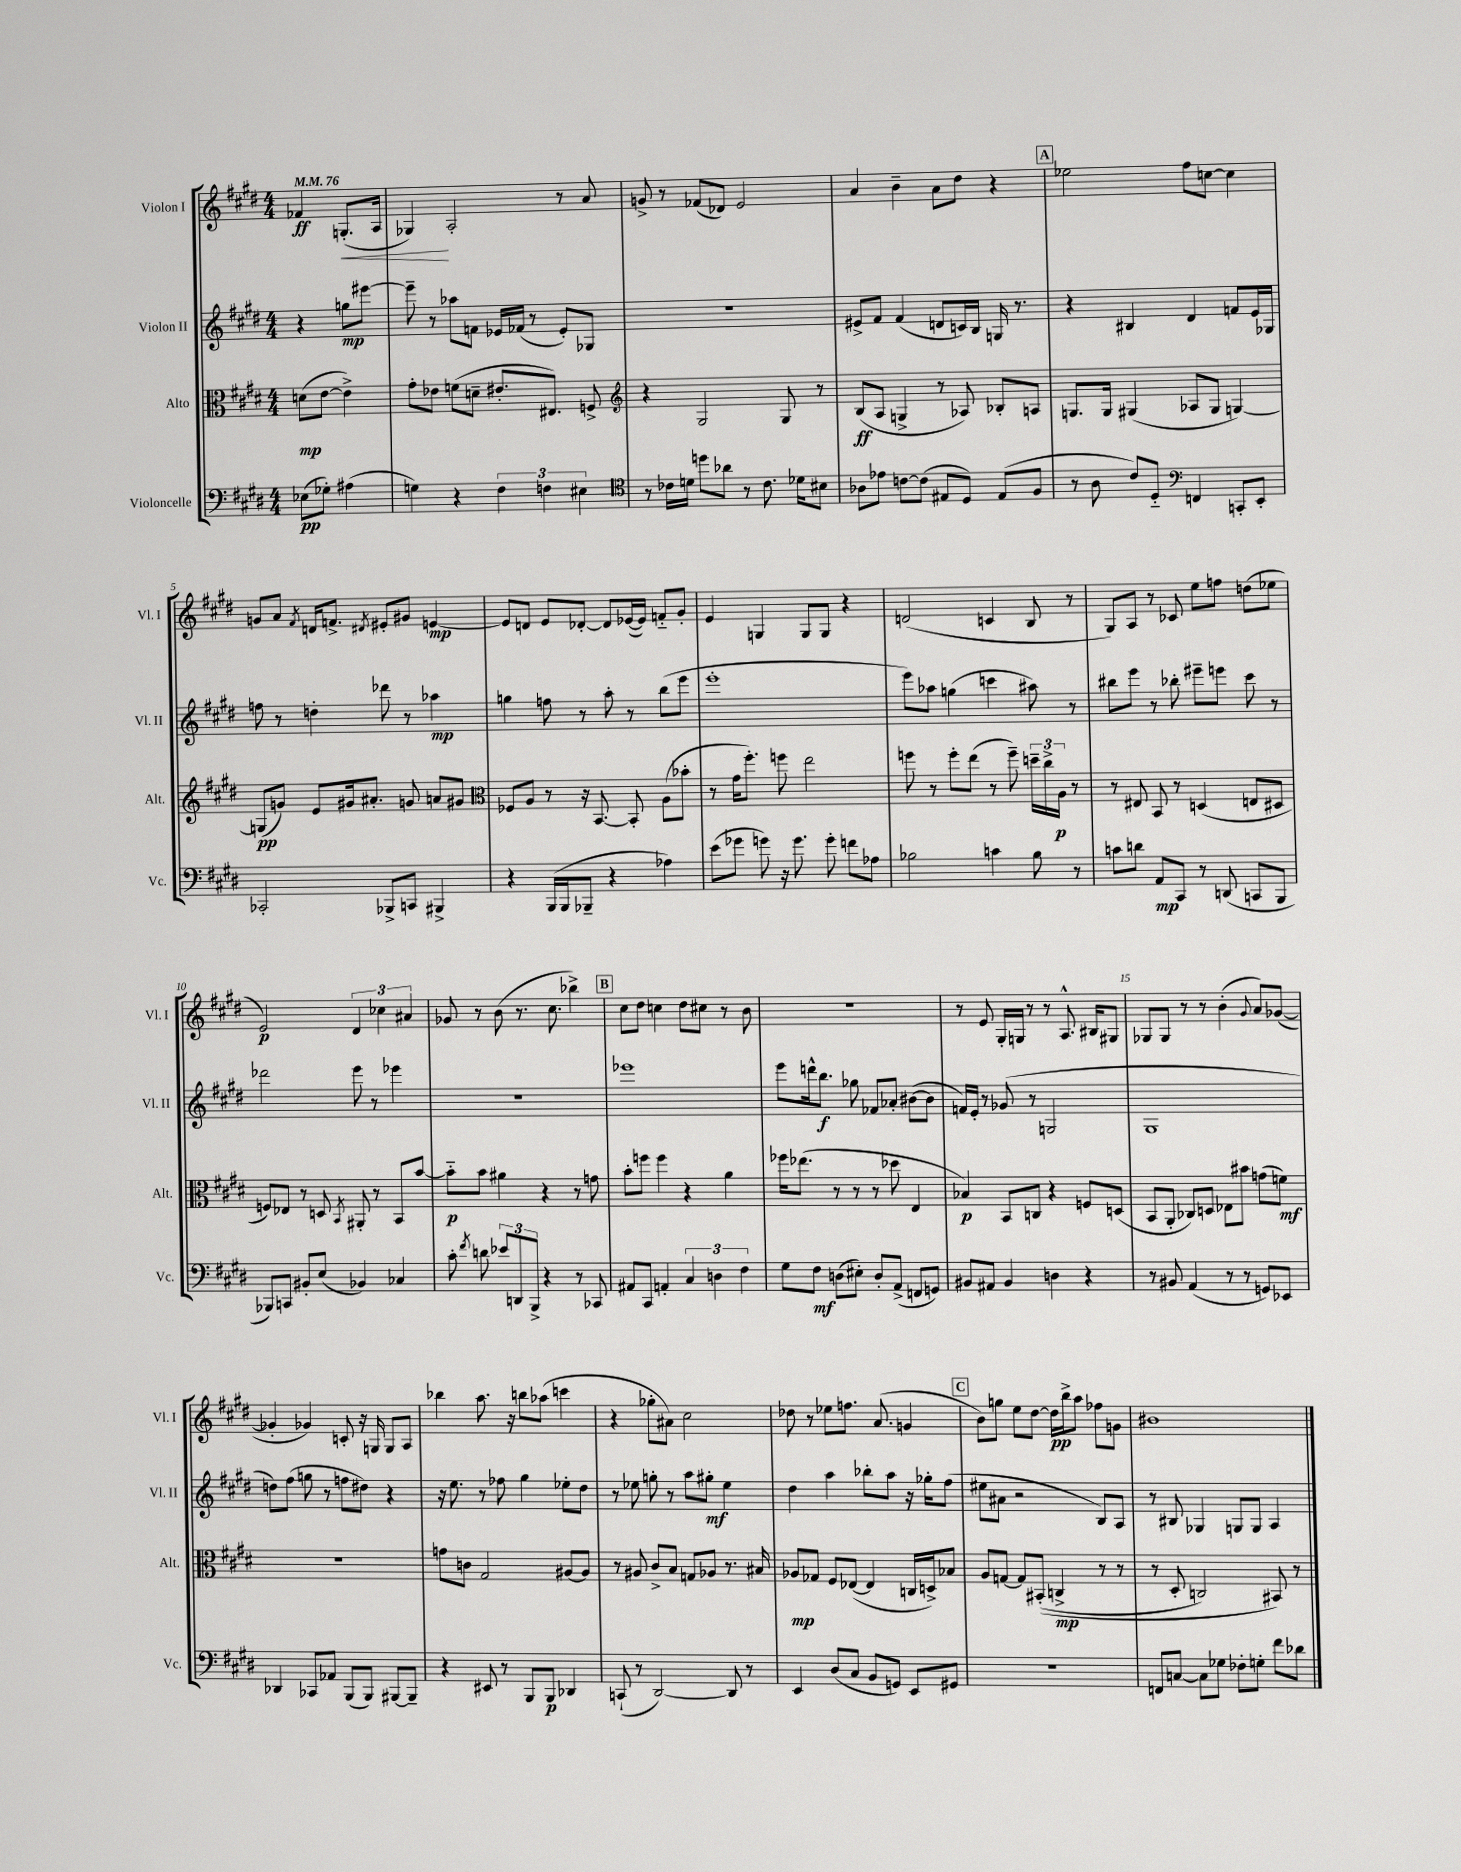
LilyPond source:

<<
\new StaffGroup <<
\new Staff = "s0" \with { instrumentName = "Violon I" shortInstrumentName = "Vl. I" } {
    \clef treble \key e \major \numericTimeSignature \time 4/4 \partial 2 \tempo 4 = 76
    \autoBeamOff fes'4\ff g8.[-.\<( a16] |
    ges4\!) a2-. r8 a'8 |
    g'8-> r8 fes'8[( des'8]) e'2 |
    a'4 b'4-- a'8[ dis''8] r4 |
    \mark \markup { \box "A" } ees''2 fis''8[ c''8]~ c''4 |
    g'8[ a'8] \acciaccatura { fis'8 } d'16[ f'8.]-> \acciaccatura { dis'8 } eis'8[-. gis'8] e'4~\mp |
    e'8[ d'8] e'8[ des'8]~-. des'8[ ees'16~( ees'16]) f'8[-_ gis'8]-. |
    e'4 g4 g8[ g8] r4 |
    d'2( c'4 b8 r8 |
    gis8[) a8] r8 ces'8 e''8[ f''8] d''8[( ees''8] |
    e'2\p) \tuplet 3/2 { dis'4 ces''4 ais'4 } |
    ges'8 r8 b'8( r8. cis''8. bes''4->) |
    \mark \markup { \box "B" } cis''8[ dis''8] c''4 dis''8[ cis''8] r8 b'8 |
    R1 |
    r8 e'8 gis16[-. g16] r8 r8 a8.-^ bis16[ gis8] |
    ges8[ ges8] r8 r8 b'4-.( \appoggiatura { gis'8 } a'8[) ges'8]~( |
    ges'4-. ges'4) c'8-. r16 g16 g8[ a8] |
    bes''4 a''8. r16 b''8[ aes''8]( c'''4 |
    r4 ges''8[-. ais'8]) cis''2 |
    des''8 r8 ees''8[ f''8.] a'8.( g'4 |
    \mark \markup { \box "C" } b'8[) g''8] e''8[ dis''8]~ dis''16[\pp b''16-> a''8] fes''8[ g'8] |
    bis'1 \bar "|." |
}
\new Staff = "s1" \with { instrumentName = "Violon II" shortInstrumentName = "Vl. II" } {
    \clef treble \key e \major \numericTimeSignature \time 4/4 \partial 2
    \autoBeamOff r4 g''8[\mp eis'''8]~ |
    eis'''8-- r8 aes''8[ f'8] ees'16[ fes'16]( r8 ees'8[-.) ges8] |
    R1 |
    eis'8[-> fis'8] fis'4( d'8[ c'16) b16] g16 r8. |
    \mark \markup { \box "A" } r4 bis4 dis'4 f'8[ e'16 ges16] |
    f''8 r8 d''4-. des'''8 r8 aes''4\mp |
    g''4 f''8 r8 a''8-. r8 b''8[( e'''8] |
    e'''1-. |
    e'''8[) aes''8] g''4( c'''4 ais''8) r8 |
    bis''8[ e'''8] r8 bes''8-. eis'''8[-- e'''8] cis'''8 r8 |
    des'''2 e'''8 r8 ees'''4 |
    R1 |
    \mark \markup { \box "B" } ees'''1 |
    e'''8[ d'''16-^ b''8.]\f ges''8 fes'8[ aes'8]-. bis'8[~( bis'8] |
    f'16[) e'16]-. r8 ges'8( r8 g2 |
    gis1 |
    d''8[) fis''8]( g''8 r8 f''8[ dis''8]) r4 |
    r16 e''8. r8 fes''8 gis''4 ees''8[-. dis''8] |
    r8 ees''8 g''8-. r8 a''8[ gis''8]-.\mf ees''4 |
    dis''4 a''4 bes''8[-. a''8] r16 ges''16[-. fis''8]( |
    \mark \markup { \box "C" } eis''8[ ais'8] r2 b8[) a8] |
    r8 bis8 ges4 g8[ g8] a4 \bar "|." |
}
\new Staff = "s2" \with { instrumentName = "Alto" shortInstrumentName = "Alt." } {
    \clef alto \key e \major \numericTimeSignature \time 4/4 \partial 2
    \autoBeamOff d'8[\mp( e'8]~ e'4->) |
    gis'8[-. ees'8] f'8[( d'8]-- eis'8.[-. eis8.]) f8-> |
    \clef treble r4 gis2 gis8 r8 |
    b8[\ff( a8] g4-> r8 aes8) bes8[-. a8] |
    \mark \markup { \box "A" } g8.[ g16] gis4( aes8[ gis8] g4~) |
    g8[\pp( g'8]) e'8[ gis'16 ais'8.]-. g'8 a'8[ gis'8] |
    \clef alto fes8[ a8] r8 r16 b,8.~ b,8-. a8[( bes'8]-. |
    r8 gis'16[ fis''8.]-.) f''8 e''2 |
    f''8 r8 f''8[-. e''8]( r8 f''8--) \tuplet 3/2 { d''16[-- cis''16-> a16]\p } r8 |
    r8 eis8 b,8 r8 d4( e8[ dis8] |
    f8[) ees8] r8 d8 \acciaccatura { b,8 } ais,8-. r8 b,8[ b'8]~ |
    b'8[-_\p b'8] ais'4 r4 r8 g'8 |
    \mark \markup { \box "B" } b'8[-. f''8] f''4 r4 a'4 |
    fes''16[ ees''8.]( r8 r8 r8 des''8 e4 |
    bes4\p) b,8[ c8] r4 f8[ d8]( |
    b,8[ a,8]-. ces8[) d8] ees8[ bis'8] g'8[( f'8]\mf) |
    R1 |
    g'8[ c'8] gis2 ais8[~ ais8] |
    r8 ais8 cis'8[-> b8] g8[ aes8] r8. bis16 |
    aes8[\mp ges8] fis8[ ees8]~( ees4 c16[ d16->) bes8] |
    \mark \markup { \box "C" } a8[ g8]~ g8[ bis,8]-.(\( c4->\mp r8 r8 |
    r8 dis8-. c2) bis,8\) r8 \bar "|." |
}
\new Staff = "s3" \with { instrumentName = "Violoncelle" shortInstrumentName = "Vc." } {
    \clef bass \key e \major \numericTimeSignature \time 4/4 \partial 2
    \autoBeamOff ees8[\pp( ges8]-.) ais4( |
    g4) r4 \tuplet 3/2 { fis4 f4 eis4 } |
    \clef tenor r8 ces'16[ d'16] d''8[ aes'8] r8 ces'8. des'16[ bis8] |
    aes8[ ees'8] c'8[~ c'8]( eis8[ dis8]) eis8[( fis8] |
    \mark \markup { \box "A" } r8 a8 cis'8[) dis8]-_ \clef bass f,4 c,8[-. e,8]-. |
    ces,2-. bes,,8[-> c,8] bis,,4-> |
    r4 b,,16[( b,,16 bes,,8]-- r4 aes4) |
    e'8[( ges'8] g'8) r16 g'8. g'8-. f'8[ aes8] |
    bes2 c'4 bes8 r8 |
    c'8[ d'8] a,8[\mp cis,8] r8 d,8( c,8[ b,,8] |
    bes,,8[) c,8] bis,8[-. e8]( bes,4) ces4 |
    cis'8-. \acciaccatura { fis'8 } d'8 \tuplet 3/2 { ees'8[ d,8 b,,8]-> } r4 r8 ces,8 |
    \mark \markup { \box "B" } ais,8[ cis,8] a,4-. \tuplet 3/2 { cis4 d4 fis4 } |
    gis8[ fis8]\mf d8[( eis8]-.) d8[-. a,8]->( f,8[ g,8]) |
    bis,8[ ais,8] bis,4 d4 r4 |
    r8 bis,8 a,4( r8 r8 g,8[) ees,8] |
    des,4 ces,8[ aes,8] b,,8[( b,,8]) bis,,8[~ bis,,8]-- |
    r4 eis,8 r8 b,,8[ b,,8]\p des,4 |
    c,8-!( r8 dis,2~) dis,8 r8 |
    e,4 dis8[( cis8] b,8[ g,8]) e,8[ gis,8] |
    \mark \markup { \box "C" } R1 |
    f,8[ c8]~ c8[ ges8] fes8[-. g8]-. fis'8[ des'8] \bar "|." |
}
>>
>>
\layout { \context { \Score \override BarNumber.break-visibility = ##(#f #t #t) barNumberVisibility = #(every-nth-bar-number-visible 5) } }
